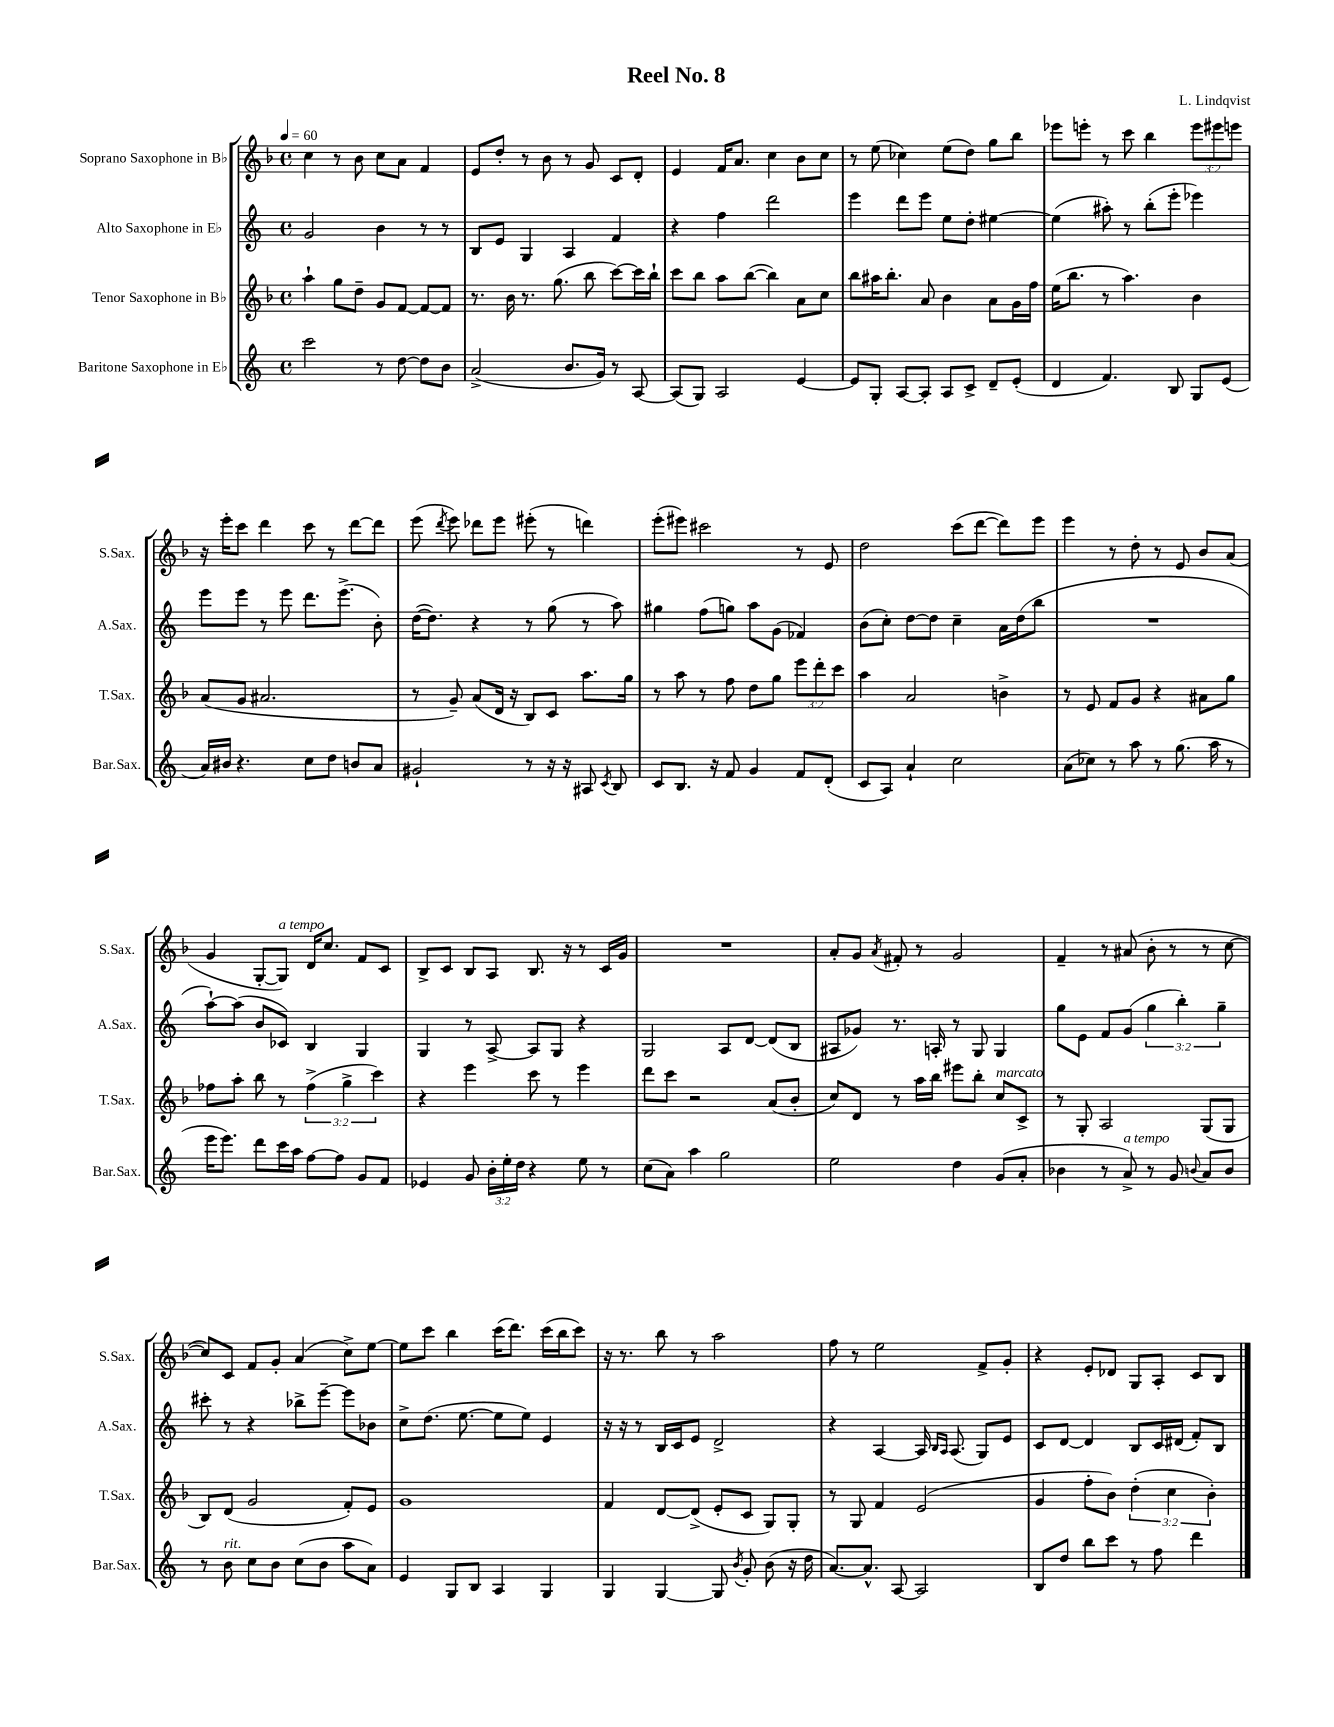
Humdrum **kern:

**kern	**kern	**kern	**kern
*staff4	*staff3	*staff2	*staff1
*clefG2	*clefG2	*clefG2	*clefG2
*k[]	*k[b-]	*k[]	*k[b-]
*M4/4	*M4/4	*M4/4	*M4/4
*met(c)	*met(c)	*met(c)	*met(c)
*MM60	*MM60	*MM60	*MM60
2ccc	4aa`	2g	4cc
.	8gg	.	8r
.	8dd~	.	8b-
8r	8g	4b	8cc
[8dd	[8f	.	8a
8dd]	8f_	8r	4f
8b	8f]	8r	.
=	=	=	=
(2a^	8.r	8B	8e
.	.	8e	8dd'
.	16b-	.	.
.	8.r	4G	8r
.	.	.	8b-
.	(8.gg	.	.
8.b	.	4A	8r
.	8bb-	.	8g
16g)	.	.	.
8r	[8ccc)	4f	8c
[8A	16ccc]	.	8d'
.	16bb-`	.	.
=	=	=	=
(8A]	8ccc	4r	4e
8G)	8bb-	.	.
2A	8aa	4ff	16f
.	.	.	8.a
.	([8bb-	.	.
.	4bb-])	2ddd	4cc
[4e	8a	.	8b-
.	8cc	.	8cc
=	=	=	=
8e]	8bb-	4eee	8r
8G'	16aa#	.	(8ee
.	8.bb-'	.	.
[8A	.	8ddd	4cc-)
8A']	8a	8eee	.
8A	4b-	8ee	(8ee
8c^	.	8dd'	8dd)
8d~	8a	[4ee#	8gg
(8e'	16g	.	8bb-
.	16ff	.	.
=	=	=	=
4d	(16ee	(4ee#]	8eee-
.	8.bb-	.	.
.	.	.	8eee'
4.f)	8r	8aa#')	8r
.	4.aa)	8r	8ccc
.	.	(8bb'	4bb-
8B	.	8eee'	.
8G	4b-	4eee-)	12eee
.	.	.	12eee#
(8e	.	.	.
.	.	.	12eee
=	=	=	=
16a)	(8a	8eee	16r
16b#	.	.	16eee'
4.r	8g	8eee	8ccc
.	2.a#	8r	4ddd
.	.	8eee	.
8cc	.	8.ddd	8ccc
8dd	.	.	8r
.	.	(8.eee^	.
8b	.	.	[8ddd
8a	.	8b')	8ddd]
=	=	=	=
2g#`	8r	([16dd	(8eee
.	.	8.dd])	.
.	.	.	8qddd
.	8g~)	.	8eee)
.	(8a	4r	8ddd-
.	16d	.	8eee
.	16r	.	.
8r	8B-)	8r	(8eee#'
16r	8c	(8gg	8r
16r	.	.	.
8A#	8.aa	8r	4ddd)
8qc	.	.	.
8B	.	8aa)	.
.	16gg	.	.
=	=	=	=
8c	8r	4gg#	(8eee'
8.B	8aa	.	8eee#)
.	8r	(8ff	2ccc#
16r	.	.	.
8f	8ff	8gg)	.
4g	8dd	8aa	.
.	8gg	(8g	.
8f	12eee	4f-)	8r
.	12ddd'	.	.
(8d'	.	.	8e
.	12ccc	.	.
=	=	=	=
8c	4aa	(8b	2dd
8A)	.	8cc')	.
4a`	2a	[8dd	.
.	.	8dd]	.
2cc	.	4cc~	(8ccc
.	.	.	[8ddd
.	4b^	16a	8ddd])
.	.	(16dd	.
.	.	8bb	8eee
=	=	=	=
(8a	8r	1r	4eee
8cc-)	8e	.	.
8r	8f	.	8r
8aa	8g	.	8dd'
8r	4r	.	8r
(8.gg	.	.	8e
.	8a#	.	8b-
16aa	.	.	.
8r	8gg	.	(8a
=	=	=	=
16eee	8ff-	[8aa`)	4g
8.eee)	.	.	.
.	8aa'	(8aa]	.
8ddd	8bb-	8b	[8G'
16ccc	8r	8c-)	8G])
16aa	.	.	.
[8ff	(6ff-^	4B	16d
.	.	.	8.cc
8ff]	.	.	.
.	6gg^	.	.
8g	.	4G	8f
.	6ccc)	.	.
8f	.	.	8c
=	=	=	=
4e-	4r	4G	8B-^
.	.	.	8c
8g	4eee	8r	8B-
24b'	.	[8A^	8A
24ee'	.	.	.
24dd	.	.	.
4r	8ccc	8A]	8.B-
.	8r	8G	.
.	.	.	16r
8ee	4eee	4r	8r
8r	.	.	16c
.	.	.	16g
=	=	=	=
(8cc	8ddd	2G	1r
8a)	8ccc	.	.
4aa	2r	.	.
2gg	.	8A	.
.	.	[8d	.
.	(8a	(8d]	.
.	8b-'	8B	.
=	=	=	=
2ee	8cc)	8A#	8a'
.	8d	8g-)	8g
.	.	.	8qa
.	8r	8.r	8f#'
.	16aa	.	8r
.	16bb-	16A'	.
4dd	8eee#	8r	2g
.	8bb-'	8G	.
(8g	8cc	4G	.
8a'	8c^	.	.
=	=	=	=
4b-	8r	8gg	4f~
.	8G'	8e	.
8r	2A	8f	8r
8a^)	.	(8g	(8a#
8r	.	6gg	8b-'
8g	.	.	8r
.	.	6bb')	.
8qqb	.	.	.
8a	(8G	.	8r
.	.	6gg~	.
8b	8G	.	[8cc
=	=	=	=
8r	8B-)	8ccc#'	8cc])
8b	(8d	8r	8c
8cc	2g	4r	8f
8b	.	.	8g'
(8cc	.	8bb-^	(4a
8b	.	[8eee~	.
8aa	8f')	8eee]	8cc^)
8a)	8e	8b-	[8ee
=	=	=	=
4e	1g	8cc^	8ee]
.	.	(8.dd	8ccc
8G	.	.	4bb-
.	.	[8.ee	.
8B	.	.	.
4A	.	8ee]	(16ccc
.	.	.	8.ddd)
.	.	8ee)	.
4G	.	4e	(16ccc
.	.	.	16bb-
.	.	.	8ccc)
=	=	=	=
4G	4f	16r	16r
.	.	16r	8.r
.	.	8r	.
[4G	[8d	16B	8bb-
.	.	16c	.
.	(8d^]	8e	8r
8G]	8e'	2d^	2aa
8qb	.	.	.
8g'	8c	.	.
(8b	8G)	.	.
16r	8G'	.	.
16dd	.	.	.
=	=	=	=
[8.a)	8r	4r	8ff
.	8G	.	8r
8.a^^]	.	.	.
.	4f	[4A	2ee
[8A	.	.	.
2A]	(2e	16A]	.
.	.	16qqB	.
.	.	16qqA	.
.	.	(8.A	.
.	.	8G)	8f^
.	.	8e	8g'
=	=	=	=
8B	4g	8c	4r
8dd	.	[8d	.
8bb	8ff'	4d]	8e'
8ccc	8b-)	.	8d-
8r	(6dd'	8B	8G
8ff	.	16c	8A'
.	6cc	.	.
.	.	(16d#	.
4ddd	.	8f')	8c
.	6b-')	.	.
.	.	8B	8B-
==	==	==	==
*-	*-	*-	*-
